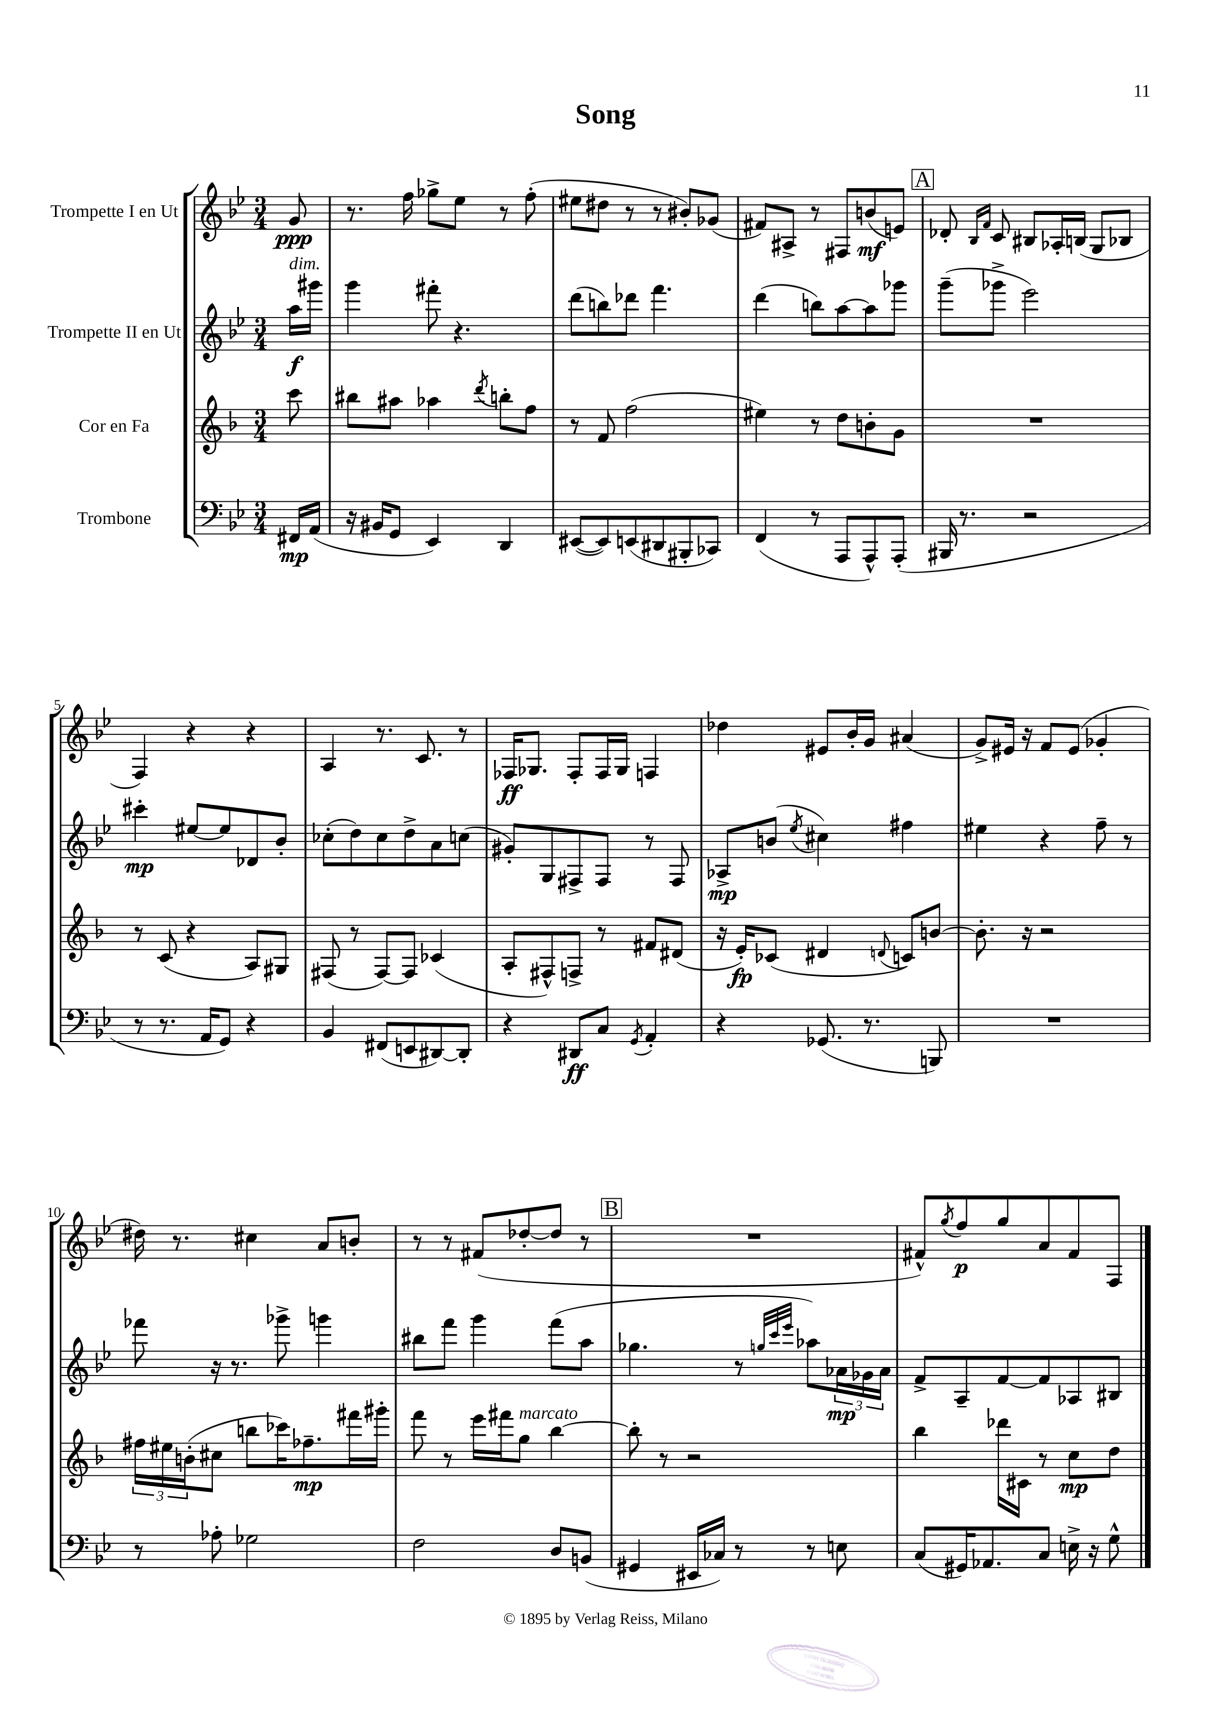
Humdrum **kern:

**kern	**dynam	**kern	**dynam	**kern	**dynam	**kern	**dynam
*part4	*part4	*part3	*part3	*part2	*part2	*part1	*part1
*staff4	*staff4	*staff3	*staff3	*staff2	*staff2	*staff1	*staff1
*I"Trombone	*	*I"Cor en Fa	*	*I"Trompette II en Ut	*	*I"Trompette I en Ut	*
*clefF4	*	*clefG2	*	*clefG2	*	*clefG2	*
*k[b-e-]	*	*k[b-]	*	*k[b-e-]	*	*k[b-e-]	*
*M3/4	*	*M3/4	*	*M3/4	*	*M3/4	*
=	=	=	=	=	=	=	=
!	!	!	!	!LO:TX:a:i:t=dim.	!	!	!
16FF#X/LL	mp	8ccc\	.	16aa\LL	f	8g/	ppp
(16AA/JJ	.	.	.	16ggg#X\JJ	.	.	.
=1	=1	=1	=1	=1	=1	=1	=1
16r	.	8bb#X\L	.	4ggg\	.	8.r	.
16BB#X/KL	.	.	.	.	.	.	.
8GG/J	.	8aa#X\J	.	.	.	.	.
.	.	.	.	.	.	16ff\	.
4EE-/)	.	4aa-X\	.	8fff#X'\	.	8gg-X^\L	.
.	.	.	.	4.r	.	8ee-\J	.
.	.	8qddd/	.	.	.	.	.
4DD/	.	8bbn'\L	.	.	.	8r	.
.	.	8ff\J	.	.	.	(8ff'\	.
=2	=2	=2	=2	=2	=2	=2	=2
([8EE#X/L	.	8r	.	(8ddd\L	.	8ee#X\L	.
8EE#/])	.	8f/	.	8bbn\)	.	8dd#X\J	.
(8EEn/	.	(2ff\	.	8ddd-X\J	.	8r	.
8DD#X/	.	.	.	4.fff\	.	8r	.
8BBB#X'/	.	.	.	.	.	8b#X'/L)	.
8CC-X/J)	.	.	.	.	.	(8g-X/J	.
=3	=3	=3	=3	=3	=3	=3	=3
(4FF/	.	4ee#X\)	.	(4ddd\	.	8f#X/L)	.
.	.	.	.	.	.	8A#X^/J	.
8r	.	8r	.	8bbn\L)	.	8r	.
8AAA/L	.	8dd\L	.	[8aa\	.	8F#X/L	.
8AAA^^/)	.	8bn'\	.	8aa\]	.	(8bn/	mf
(8AAA'/J	.	8g\J	.	8ggg-X\J	.	8en/J)	.
!!LO:REH:place=s1:t=A
=4	=4	=4	=4	=4	=4	=4	=4
16BBB#X/	.	2.r	.	(8ggg~\L	.	8d-X'/	.
8.r	.	.	.	.	.	.	.
.	.	.	.	.	.	16qqB-/LL	.
.	.	.	.	.	.	16qqf/JJ	.
.	.	.	.	8ggg-X^\J	.	8c/	.
2r	.	.	.	2eee-\)	.	8B#X/L	.
.	.	.	.	.	.	16A-X'/L	.
.	.	.	.	.	.	(16Bn/JJ	.
.	.	.	.	.	.	8G/L	.
.	.	.	.	.	.	8B-X/J	.
!!LO:LB:g=z
=5	=5	=5	=5	=5	=5	=5	=5
8r	.	8r	.	4ccc#X'\	mp	4F/)	.
8.r	.	(8c/	.	.	.	.	.
.	.	4r	.	[8ee#X/L	.	4r	.
16AA/KL	.	.	.	.	.	.	.
8GG/J)	.	.	.	8ee#/]	.	.	.
4r	.	8A/L)	.	8d-X/	.	4r	.
.	.	8G#X/J	.	8b-'/J	.	.	.
=6	=6	=6	=6	=6	=6	=6	=6
4BB-/	.	(8F#X/	.	(8cc-X'\L	.	4A/	.
.	.	8r	.	8dd\)	.	.	.
(8FF#X/L	.	[8F#/L)	.	8cc-\	.	8.r	.
8EEn/	.	8F#/J]	.	8dd^\	.	.	.
.	.	.	.	.	.	8.c/	.
[8DD#X/)	.	(4c-X/	.	8a\	.	.	.
8DD#'/J]	.	.	.	(8ccn\J	.	8r	.
=7	=7	=7	=7	=7	=7	=7	=7
4r	.	8A'/L	.	8g#X'/L)	.	16F-X/KL	ff
.	.	.	.	.	.	8.G-X/J	.
.	.	8F#X^^/)	.	8G/	.	.	.
8DD#X/L	ff	8Fn^/J	.	8F#X^/	.	8F-'/L	.
8C/J	.	8r	.	8F#/J	.	16F-/L	.
.	.	.	.	.	.	16G-/JJ	.
8qGG/	.	.	.	.	.	.	.
4AA'/	.	8f#X/L	.	8r	.	4Fn/	.
.	.	(8d#X/J	.	8F#/	.	.	.
=8	=8	=8	=8	=8	=8	=8	=8
4r	.	16r	.	8A-X^/L	mp	4dd-X\	.
.	.	16e'/KL)	fp	.	.	.	.
.	.	(8c-X/J	.	(8bn/J	.	.	.
.	.	.	.	8qee-/	.	.	.
(8.GG-X/	.	4d#X/	.	4cc#X\)	.	8e#X/L	.
.	.	.	.	.	.	16b-'/L	.
8.r	.	.	.	.	.	16g/JJ	.
.	.	8qqdn/	.	.	.	.	.
.	.	8cn/L)	.	4ff#X\	.	(4a#X/	.
8BBBn/)	.	[8bn/J	.	.	.	.	.
=9	=9	=9	=9	=9	=9	=9	=9
2.r	.	8.b'\]	.	4ee#X\	.	8g^/L)	.
.	.	.	.	.	.	16e#X/Jk	.
.	.	16r	.	.	.	16r	.
.	.	2r	.	4r	.	8f/L	.
.	.	.	.	.	.	(8e#/J	.
.	.	.	.	8ff~\	.	4g-X'/	.
.	.	.	.	8r	.	.	.
!!LO:LB:g=z
=10	=10	=10	=10	=10	=10	=10	=10
8r	.	24ff#X\LL	.	8fff-X\	.	16dd#X\)	.
.	.	24ee#X\	.	.	.	.	.
.	.	.	.	.	.	8.r	.
.	.	(24bn'\J	.	.	.	.	.
8A-X'\	.	8cc#X\J	.	16r	.	.	.
.	.	.	.	8.r	.	.	.
2G-X\	.	8bbn\L	.	.	.	4cc#X\	.
.	.	16ccc-X\K)	.	8ggg-X^\	.	.	.
.	.	8.ff-X~\	mp	.	.	.	.
.	.	.	.	4gggn\	.	8a/L	.
.	.	16fff#X\L	.	.	.	8bn'/J	.
.	.	16ggg#X'\JJ	.	.	.	.	.
=11	=11	=11	=11	=11	=11	=11	=11
2F\	.	8fff\	.	8bb#X\L	.	8r	.
.	.	8r	.	8fff\J	.	8r	.
.	.	16eee\LL	.	4ggg\	.	(8f#X/L	.
.	.	16fff#X\J	.	.	.	.	.
!	!	!LO:TX:a:i:t=marcato	!	!	!	!	!
.	.	8gg\J	.	.	.	[8dd-X'/	.
8D/L	.	[4bb-\	.	(8fff\L	.	8dd-/J]	.
(8BBn/J	.	.	.	8aa\J	.	8r	.
!!LO:REH:place=s1:t=B
=12	=12	=12	=12	=12	=12	=12	=12
4GG#X/	.	8bb-'\]	.	4.gg-X\	.	2.r	.
.	.	8r	.	.	.	.	.
16EE#X/LL	.	2r	.	.	.	.	.
16C-X/JJ)	.	.	.	.	.	.	.
8r	.	.	.	8r	.	.	.
.	.	.	.	32qqggn/LLL	.	.	.
.	.	.	.	32qqccc/	.	.	.
.	.	.	.	32qqeee-/JJJ	.	.	.
8r	.	.	.	8aa-X\L)	.	.	.
8En\	.	.	.	24a-X\L	mp	.	.
.	.	.	.	24g-X\	.	.	.
.	.	.	.	24a-\JJ	.	.	.
=13	=13	=13	=13	=13	=13	=13	=13
(8C/L	.	4bb-\	.	8f^/L	.	8f#X^^/L)	.
.	.	.	.	.	.	8qgg/	.
16GG#X/K)	.	.	.	8A~/	.	8ff/	p
8.AA-X/	.	.	.	.	.	.	.
.	.	16ddd-X\LL	.	[8f/	.	8gg/	.
.	.	16c#X\JJ	.	.	.	.	.
8C/J	.	8r	.	8f/]	.	8a/	.
16En^\	.	8cc\L	mp	8A-X/	.	8f#/	.
16r	.	.	.	.	.	.	.
8G^^\	.	8dd\J	.	8B#X/J	.	8F/J	.
==	==	==	==	==	==	==	==
*-	*-	*-	*-	*-	*-	*-	*-
